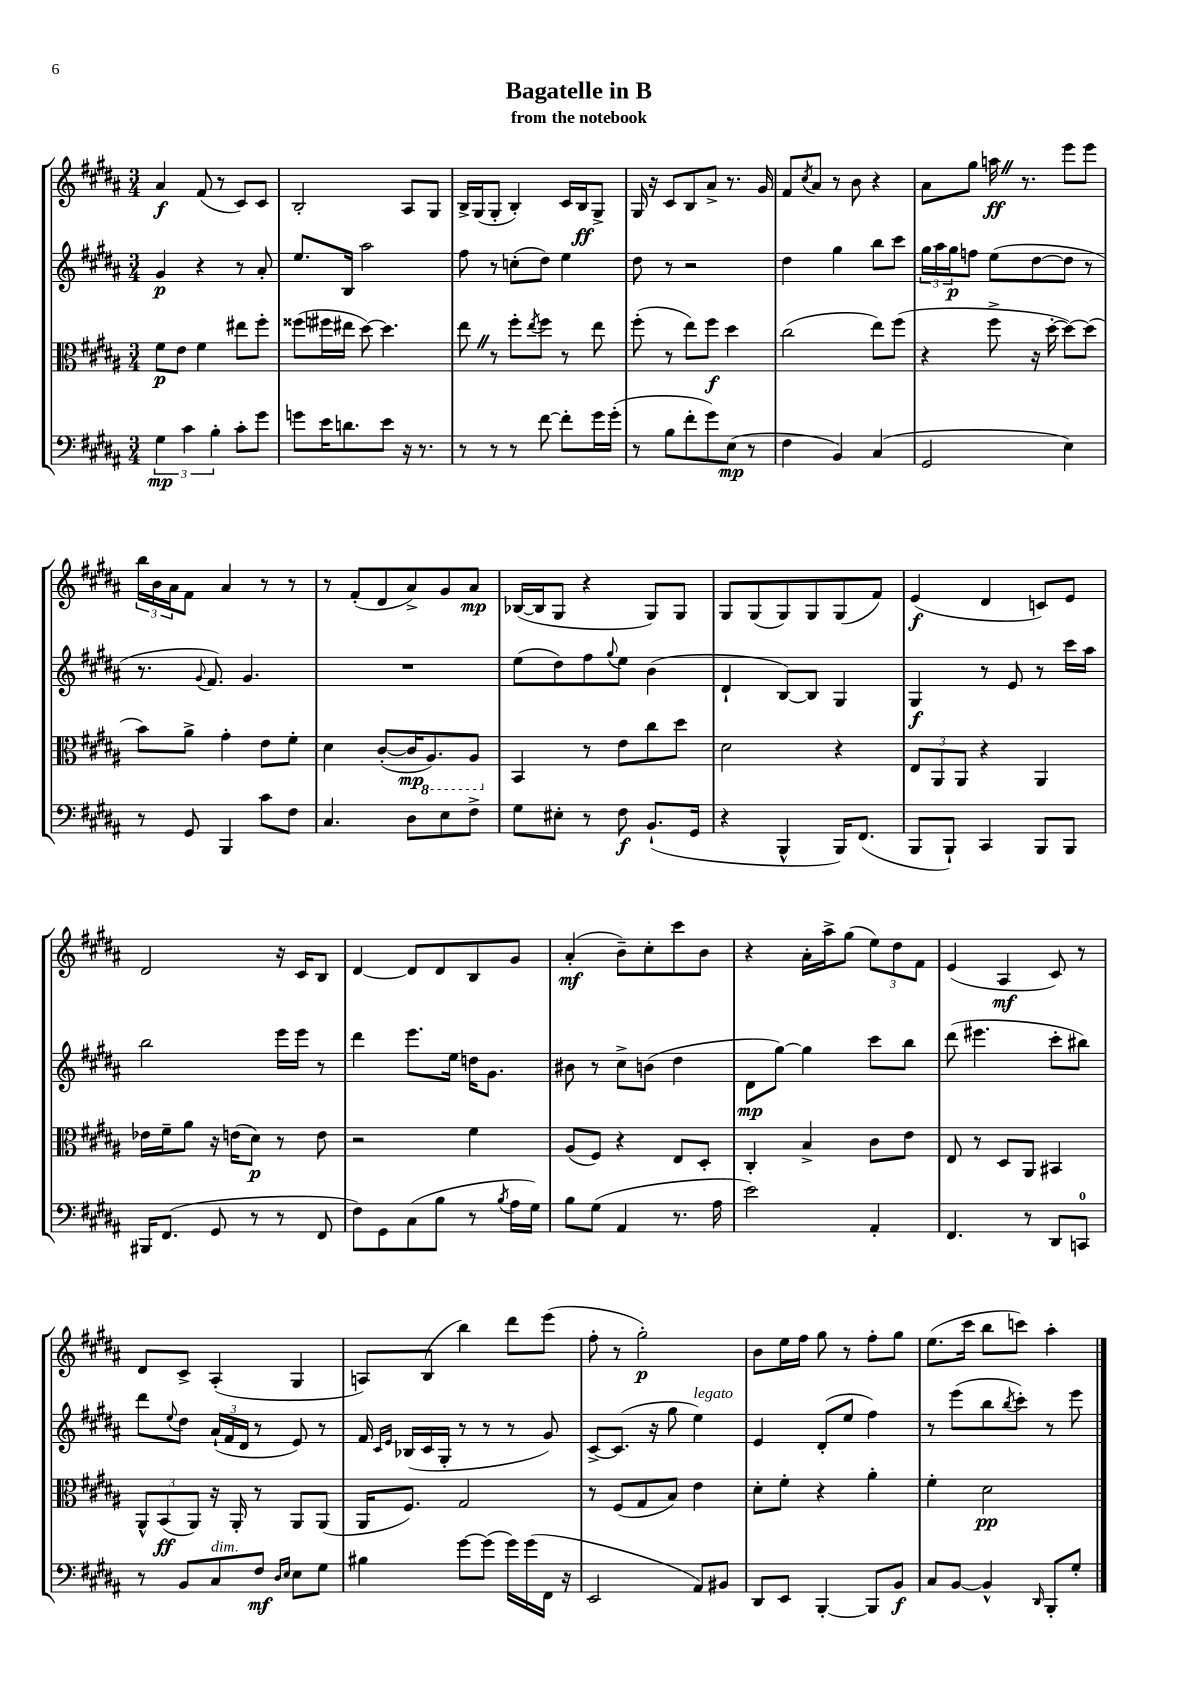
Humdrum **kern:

**kern	**kern	**kern	**kern
*staff4	*staff3	*staff2	*staff1
*clefF4	*clefC3	*clefG2	*clefG2
*k[f#c#g#d#a#]	*k[f#c#g#d#a#]	*k[f#c#g#d#a#]	*k[f#c#g#d#a#]
*M3/4	*M3/4	*M3/4	*M3/4
6G#\	8f#\L	4g#/	4a#/
.	8e\J	.	.
6c#\	.	.	.
.	4f#\	4r	(8f#/
6B'\	.	.	.
.	.	.	8r
8c#'\L	8ee#\L	8r	8c#/L)
8g#\J	8ff#'\J	8a#'/	8c#/J
=	=	=	=
8g\L	(8ff##\L	8.ee/L	2B'/
16e\K	16ff#\L	.	.
8.d\	16ee#\JJ	16B/Jk	.
.	[8dd#\)	2aa#\	.
8e\J	4.dd#\]	.	.
16r	.	.	8A#/L
8.r	.	.	.
.	.	.	8G#/J
=	=	=	=
8r	8ee\	8ff#\	16B^/LL
.	.	.	(16G#/J
8r	8r	8r	8G#'/J
8r	8ff#'\L	(8cc'\L	4B'/)
.	8qee/	.	.
[8f#\	8ff#\J	8dd#\J)	.
8f#'\]L	8r	4ee\	16c#/LL
.	.	.	16B/J
16g#\L	8ee\	.	8G#^/J
(16g#'\JJ	.	.	.
=	=	=	=
8r	(8ff#'\	8dd#\	16G#/
.	.	.	16r
8B\L	8r	8r	8c#/L
8f#'\	8ee\L)	2r	8B/
8g#\)	8ff#\J	.	8a#^/J
(8E\J	4dd#\	.	8.r
8r	.	.	.
.	.	.	16g#/
=	=	=	=
4F#\	(2cc#\	4dd#\	8f#/L
.	.	.	8qcc#/
.	.	.	8a#/J
4BB/)	.	4gg#\	8r
.	.	.	8b\
(4C#/	8ee\L)	8bb\L	4r
.	(8ff#\J	8ccc#\J	.
=	=	=	=
2GG#/	4r	24gg#\LL	8a#\L
.	.	24aa#\	.
.	.	24gg#\J	.
.	.	8ff\J	8gg#\J
.	8ff#^\	(8ee\L	16aa\
.	.	.	8.r
.	16r	[8dd#\	.
.	[16dd#'\	.	.
4E\)	8dd#\_L)	8dd#\]J	8eee\L
.	(8dd#\]J	8r	8eee\J
=	=	=	=
8r	8b\L)	8.r	24bb\LL
.	.	.	24b\
.	.	.	24a#\J
8GG#/	8a#^\J	.	8f#\J
.	.	8qqg#/	.
.	.	8.f#/)	.
4BBB/	4g#'\	.	4a#/
.	.	4.g#/	.
8c#\L	8e\L	.	8r
8F#\J	8f#'\J	.	8r
=	=	=	=
4.C#/	4d#\	2.r	8r
.	.	.	(8f#'/L
.	([8c#'/L	.	8d#/
8D#\L	16c#/]K	.	8a#^/)
.	8.AA#/)	.	.
8E\	.	.	8g#/
8F#^\J	8AA#/J	.	8a#/J
=	=	=	=
8G#\L	4BB/	(8ee\L	([16B-/LL
.	.	.	16B-/]J
8E#'\J	.	8dd#\)	8G#/J
8r	8r	8ff#\	4r
.	.	8qqgg#/	.
8F#\	8e\L	8ee\J	.
(8.BB`/L	8cc#\	(4b\	8G#/L)
.	8dd#\J	.	8G#/J
16GG#/Jk	.	.	.
=	=	=	=
4r	2d#\	4d#`/	8G#/L
.	.	.	(8G#/
4BBB^^/	.	[8B/L)	8G#/)
.	.	8B/]J	8G#/
16BBB/LK)	4r	4G#/	(8G#/
(8.FF#/J	.	.	.
.	.	.	8f#/J)
=	=	=	=
8BBB/L	12E/L	4G#/	(4e/
.	12AA#/	.	.
8BBB`/J)	.	.	.
.	12AA#/J	.	.
4CC#/	4r	8r	4d#/
.	.	8e/	.
8BBB/L	4AA#/	8r	8c/L)
8BBB/J	.	16ccc#\LL	8e/J
.	.	16aa#\JJ	.
=	=	=	=
16BBB#/LK	16e-\LL	2bb\	2d#/
(8.FF#/J	16f#~\J	.	.
.	8a#\J	.	.
8GG#/	16r	.	.
.	(16e\LK	.	.
8r	8d#\J)	.	.
8r	8r	16eee\LL	16r
.	.	16eee\JJ	16c#/LK
8FF#/	8e\	8r	8B/J
=	=	=	=
8F#\L)	2r	4ddd#\	[4d#/
8GG#\	.	.	.
(8C#\	.	8.eee\L	8d#/]L
8B\J	.	.	8d#/
.	.	16ee\Jk	.
8r	4f#\	16dd\LK	8B/
.	.	8.g#\J	.
8qB/	.	.	.
16A#\LL	.	.	8g#/J
16G#\JJ)	.	.	.
=	=	=	=
8B\L	(8A#/L	8b#\	(4a#'/
(8G#\J	8F#/J)	8r	.
4AA#/	4r	8cc#^\L	8b~\L)
.	.	(8b\J	8cc#'\
8.r	8E/L	4dd#\	8ccc#\
.	8D#'/J	.	8b\J
16A#\	.	.	.
=	=	=	=
2e\)	4C#'/	8d#\L	4r
.	.	[8gg#\J)	.
.	4B^/	4gg#\]	16a#'\LL
.	.	.	16aa#^\J
.	.	.	(8gg#\J
4AA#'/	8c#\L	8ccc#\L	12ee\L)
.	.	.	12dd#\
.	8e\J	8bb\J	.
.	.	.	12f#\J
=	=	=	=
4.FF#/	8E/	(8ddd#\	(4e/
.	8r	4.eee#\	.
.	8D#/L	.	4A#/
8r	8AA#/J	.	.
8DD#/L	4BB#/	8ccc#'\L	8c#/)
8CC/J	.	8bb#\J)	8r
=	=	=	=
8r	12AA#^^/L	8ddd#\L	8d#/L
.	(12BB/	.	.
.	.	8qqee/	.
8BB/L	.	8dd#\J	8c#^/J
.	12AA#/J)	.	.
8C#/	16r	(24a#`/LL	(4A#'/
.	.	24f#/	.
.	16AA#'/	.	.
.	.	24d#/JJ	.
8F#/J	8r	8r	.
16qqD#/LL	.	.	.
16qqE/JJ	.	.	.
8E\L	8AA#/L	8e/)	4G#/
8G#\J	(8AA#/J	8r	.
=	=	=	=
4B#\	16AA#/LK	16f#/	8A/L)
.	.	16qqc#/LL	.
.	.	16qqe/JJ	.
.	8.F#/J)	(16B-/LL	.
.	.	16c#/	(8B/J
.	.	16G#'/JJ	.
[8g#\L	2G#/	8r	4bb\)
(8g#\]J	.	8r	.
16g#\LL)	.	8r	8ddd#\L
(16g#\	.	.	.
16FF#\JJ	.	8g#/)	(8eee\J
16r	.	.	.
=	=	=	=
2EE/	8r	[8c#^/L	8ff#'\
.	(8F#/L	(8.c#/]J	8r
.	8G#/	.	2gg#'\)
.	.	16r	.
.	8B/J)	8gg#\	.
8AA#/L)	4e\	4ee\)	.
8BB#/J	.	.	.
=	=	=	=
8DD#/L	8d#'\L	4e/	8b\L
8EE/J	8f#'\J	.	16ee\L
.	.	.	16ff#\JJ
[4BBB'/	4r	(8d#'/L	8gg#\
.	.	8ee/J	8r
8BBB/]L	4a#'\	4ff#\)	8ff#'\L
8BB/J	.	.	8gg#\J
=	=	=	=
8C#/L	4f#'\	8r	(8.ee\L
[8BB/J	.	(8eee\L	.
.	.	.	16ccc#\Jk
4BB^^/]	2d#\	8bb\	8bb\L
.	.	8qbb/	.
.	.	8ccc#'\J)	8ccc\J)
16qqDD#/	.	.	.
8BBB'/L	.	8r	4aa#'\
8G#'/J	.	8eee\	.
==	==	==	==
*-	*-	*-	*-
